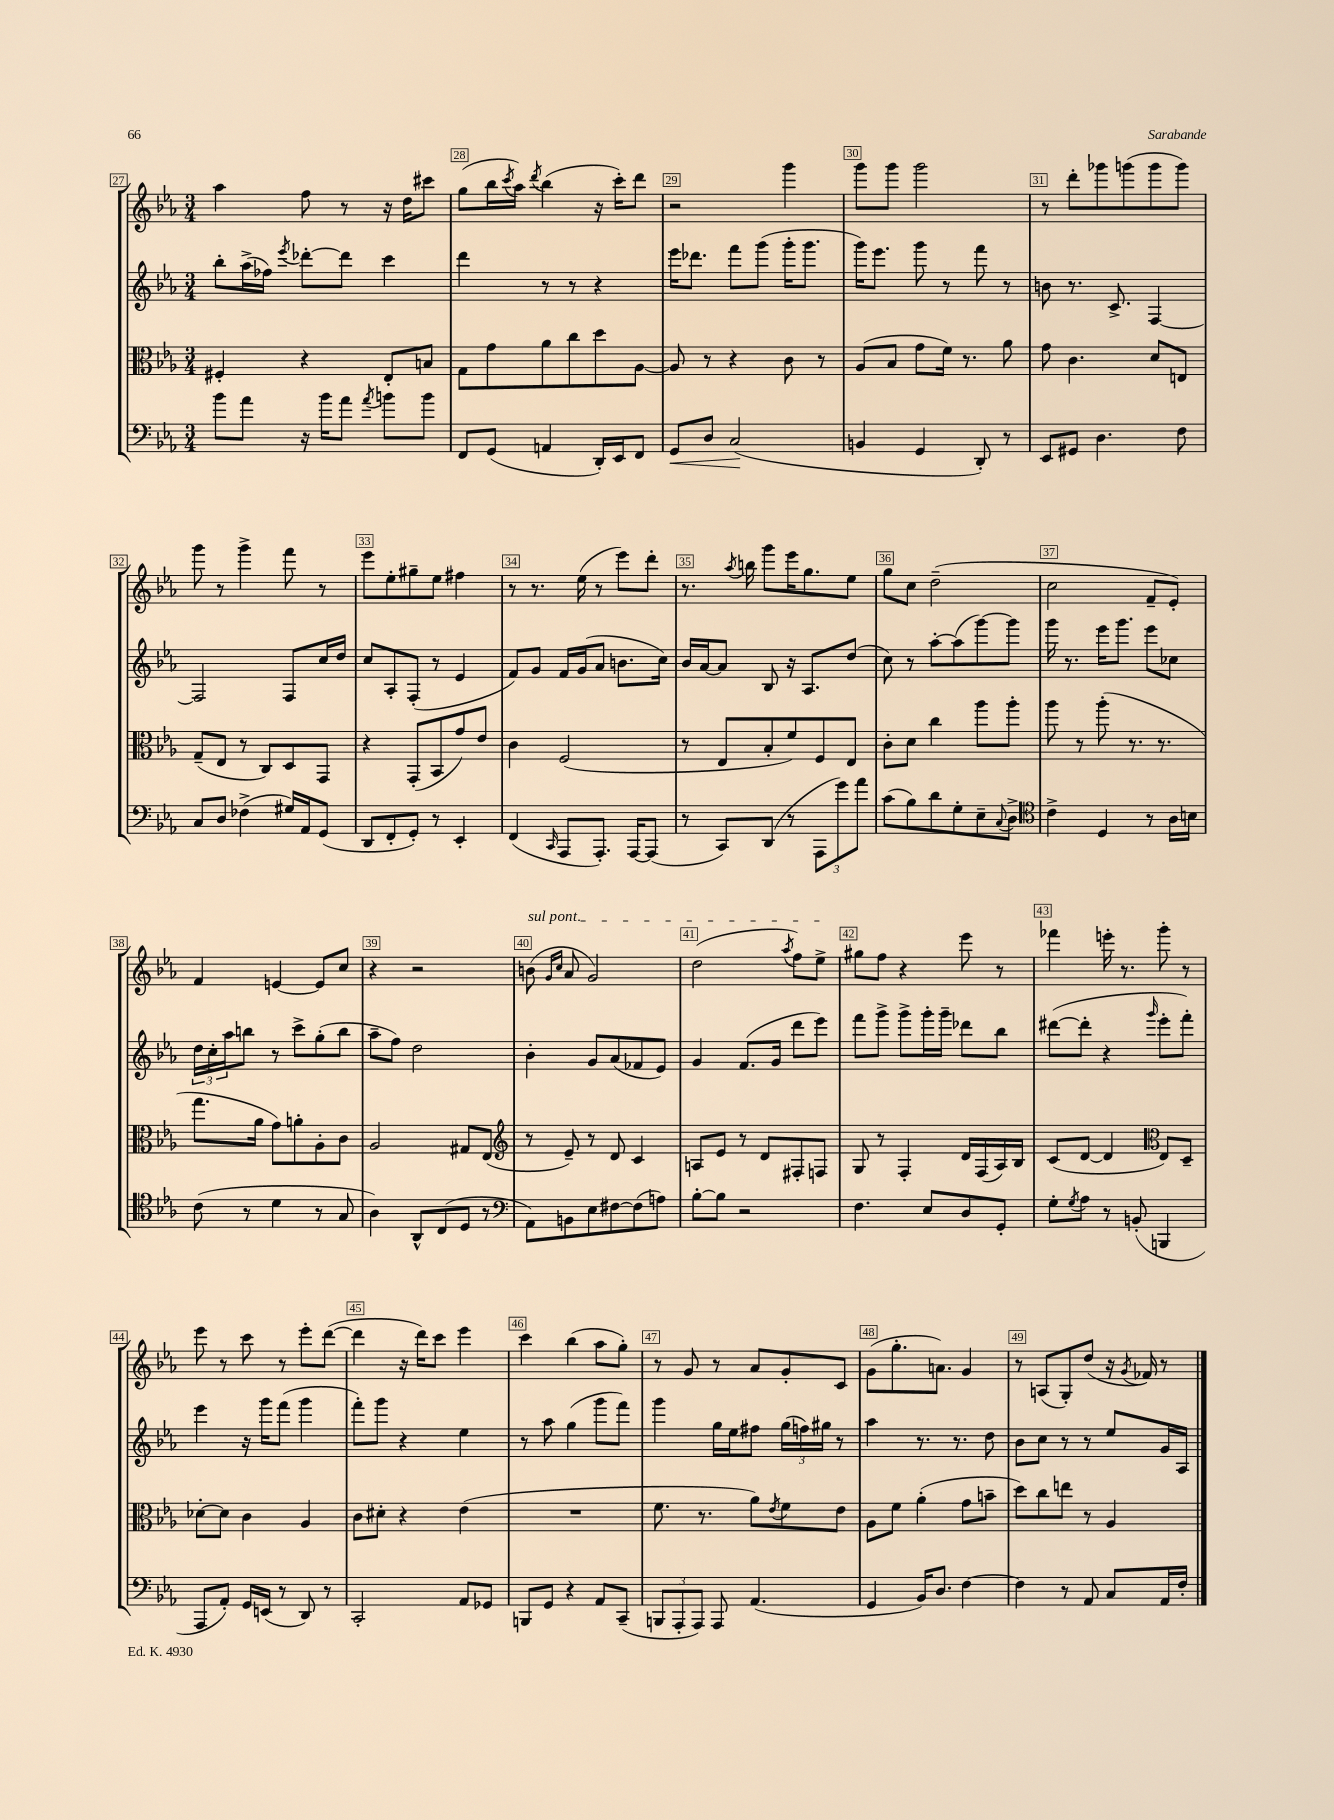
<<
\new StaffGroup <<
\new Staff = "s0" {
    \clef treble \key ees \major \numericTimeSignature \time 3/4
    aes''4 f''8 r8 r16 d''16 cis'''8 |
    g''8( bes''16 \acciaccatura { c'''8 } aes''16) \acciaccatura { d'''8 } bes''4( r16 c'''16-.) d'''8 |
    r2 g'''4 |
    g'''8 g'''8 g'''2 |
    r8 d'''8-. ges'''8 g'''8( g'''8 g'''8) |
    g'''8 r8 g'''4-> f'''8 r8 |
    ees'''8 ees''8-. gis''8-- ees''8 fis''4 |
    r8 r8. ees''16( r8 ees'''8) d'''8-. |
    r8. \acciaccatura { aes''8 } b''16 g'''8 ees'''16 g''8. ees''8 |
    g''8 c''8 d''2--( |
    c''2 f'8-- ees'8-.) |
    f'4 e'4~ e'8 c''8 |
    r4 r2 |
    \once \override TextSpanner.bound-details.left.text = \markup { \italic "sul pont." } b'8\startTextSpan( \grace { g'16 c''16 } aes'8 g'2) |
    d''2( \acciaccatura { aes''8 } f''8) ees''8->\stopTextSpan |
    gis''8 f''8 r4 ees'''8 r8 |
    fes'''4 e'''16-. r8. g'''8-. r8 |
    ees'''8 r8 c'''8 r8 ees'''8-. d'''8~( |
    d'''4 r16 d'''16) c'''8 ees'''4 |
    c'''4 bes''4( aes''8 g''8-.) |
    r8 g'8 r8 aes'8 g'8-. c'8 |
    g'8( g''8.-. a'8.) g'4 |
    r8 a8( g8-.) d''8( r16 \acciaccatura { g'8 } fes'16) r8 \bar "|." |
}
\new Staff = "s1" {
    \clef treble \key ees \major \numericTimeSignature \time 3/4
    bes''8-. aes''16->( fes''16) \acciaccatura { ees'''8 } des'''8~-. des'''8 c'''4 |
    d'''4 r8 r8 r4 |
    ees'''16 des'''8. f'''8 g'''8( g'''16-. g'''8. |
    g'''16) ees'''8. g'''8 r8 f'''8 r8 |
    b'8 r8. c'8.-> f4~ |
    f2 f8 c''16 d''16 |
    c''8 aes8-. f8-.( r8 ees'4 |
    f'8) g'8 f'16 g'16( aes'8 b'8. c''16) |
    bes'16 aes'16~ aes'8 bes8 r16 aes8. d''8( |
    c''8) r8 aes''8~-. aes''8( g'''8~) g'''8 |
    g'''16 r8. ees'''16 g'''8. ees'''8 ces''8 |
    \tuplet 3/2 { d''16 c''16-. aes''16 } b''8 r8 c'''8-> g''8-.( b''8 |
    aes''8-- f''8) d''2 |
    bes'4-. g'8 aes'8( fes'8 ees'8) |
    g'4 f'8.( g'16 d'''8 ees'''8) |
    f'''8 g'''8-> g'''8-> g'''16-. g'''16-- des'''8 bes''8 |
    dis'''8~( dis'''8-. r4 \grace { g'''16 } ees'''8-. f'''8-.) |
    ees'''4 r16 g'''16 f'''8( g'''4 |
    f'''8-.) g'''8 r4 ees''4 |
    r8 aes''8 g''4( g'''8 f'''8) |
    g'''4 g''16 ees''16 fis''8 \tuplet 3/2 { g''16( f''16) gis''16 } r8 |
    aes''4 r8. r8. d''8 |
    bes'8 c''8 r8 r8 ees''8 g'16 aes16 \bar "|." |
}
\new Staff = "s2" {
    \clef alto \key ees \major \numericTimeSignature \time 3/4
    fis4-. r4 ees8-. b8 |
    g8 g'8 aes'8 c''8 d''8 aes8~ |
    aes8 r8 r4 c'8 r8 |
    aes8( bes8 g'8 f'16) r8. aes'8 |
    g'8 c'4. d'8 e8 |
    g8--( ees8 r8 c8) d8 g,8 |
    r4 g,8-.( bes,8 g'8) ees'8 |
    c'4 f2( |
    r8 ees8 bes8-. f'8) f8 ees8 |
    c'8-. d'8 c''4 aes''8 aes''8-. |
    aes''8 r8 aes''8-.( r8. r8. |
    g''8. aes'16 g'8) a'8-. aes8-. c'8 |
    aes2 gis8 ees8( |
    \clef treble r8 ees'8--) r8 d'8 c'4 |
    a8 ees'8 r8 d'8 fis8-. f8 |
    g8 r8 f4-. d'16 f16( aes16) bes16 |
    c'8( d'8~ d'4 \clef alto ees8) d8-- |
    des'8~-. des'8 c'4 aes4 |
    c'8 dis'8-. r4 ees'4( |
    R2. |
    f'8. r8. aes'8) \acciaccatura { ees'8 } f'8 ees'8 |
    aes8 f'8 aes'4-.( g'8 b'8-- |
    d''8) c''8 e''8 r8 aes4 \bar "|." |
}
\new Staff = "s3" {
    \clef bass \key ees \major \numericTimeSignature \time 3/4
    bes'8 aes'8 r16 bes'16 aes'8 \acciaccatura { aes'8 } b'8 b'8 |
    f,8 g,8( a,4 d,16-.) ees,16 f,8 |
    g,8\< d8 c2\!( |
    b,4 g,4 d,8-.) r8 |
    ees,8 gis,8 d4. f8 |
    c8 d8 fes4->( gis16) aes,16 g,8( |
    d,8 f,8-. g,8-.) r8 ees,4-. |
    f,4( \grace { c,16 } aes,,8 aes,,8.-.) aes,,16~ aes,,8( |
    r8 c,8) d,8( r8 \tuplet 3/2 { aes,,8 g'8) aes'8 } |
    c'8( bes8) d'8 g8-. ees8-- \appoggiatura { c8 } d8-> |
    \clef tenor c'4-> d4 r8 aes16 b16 |
    c'8( r8 d'4 r8 g8 |
    aes4) aes,8-^ c8( d8 r8 |
    \clef bass aes,8) b,8 ees8 fis8~ fis8( a8) |
    bes8~-. bes8 r2 |
    f4. ees8 d8 g,8-. |
    g8-. \acciaccatura { g8 } aes8 r8 b,8-.( b,,4 |
    aes,,8 aes,8-.) g,16 e,16( r8 d,8) r8 |
    c,2-. aes,8 ges,8 |
    b,,8 g,8 r4 aes,8 c,8--( |
    \tuplet 3/2 { b,,8 aes,,8-. aes,,8) } aes,,8 aes,4.( |
    g,4 bes,16) d8. f4~ |
    f4 r8 aes,8 c8 aes,16 f16-. \bar "|." |
}
>>
>>
\layout { \context { \Score currentBarNumber = #27 \override BarNumber.break-visibility = ##(#f #t #t) barNumberVisibility = #all-bar-numbers-visible \override BarNumber.stencil = #(make-stencil-boxer 0.1 0.3 ly:text-interface::print) } }
